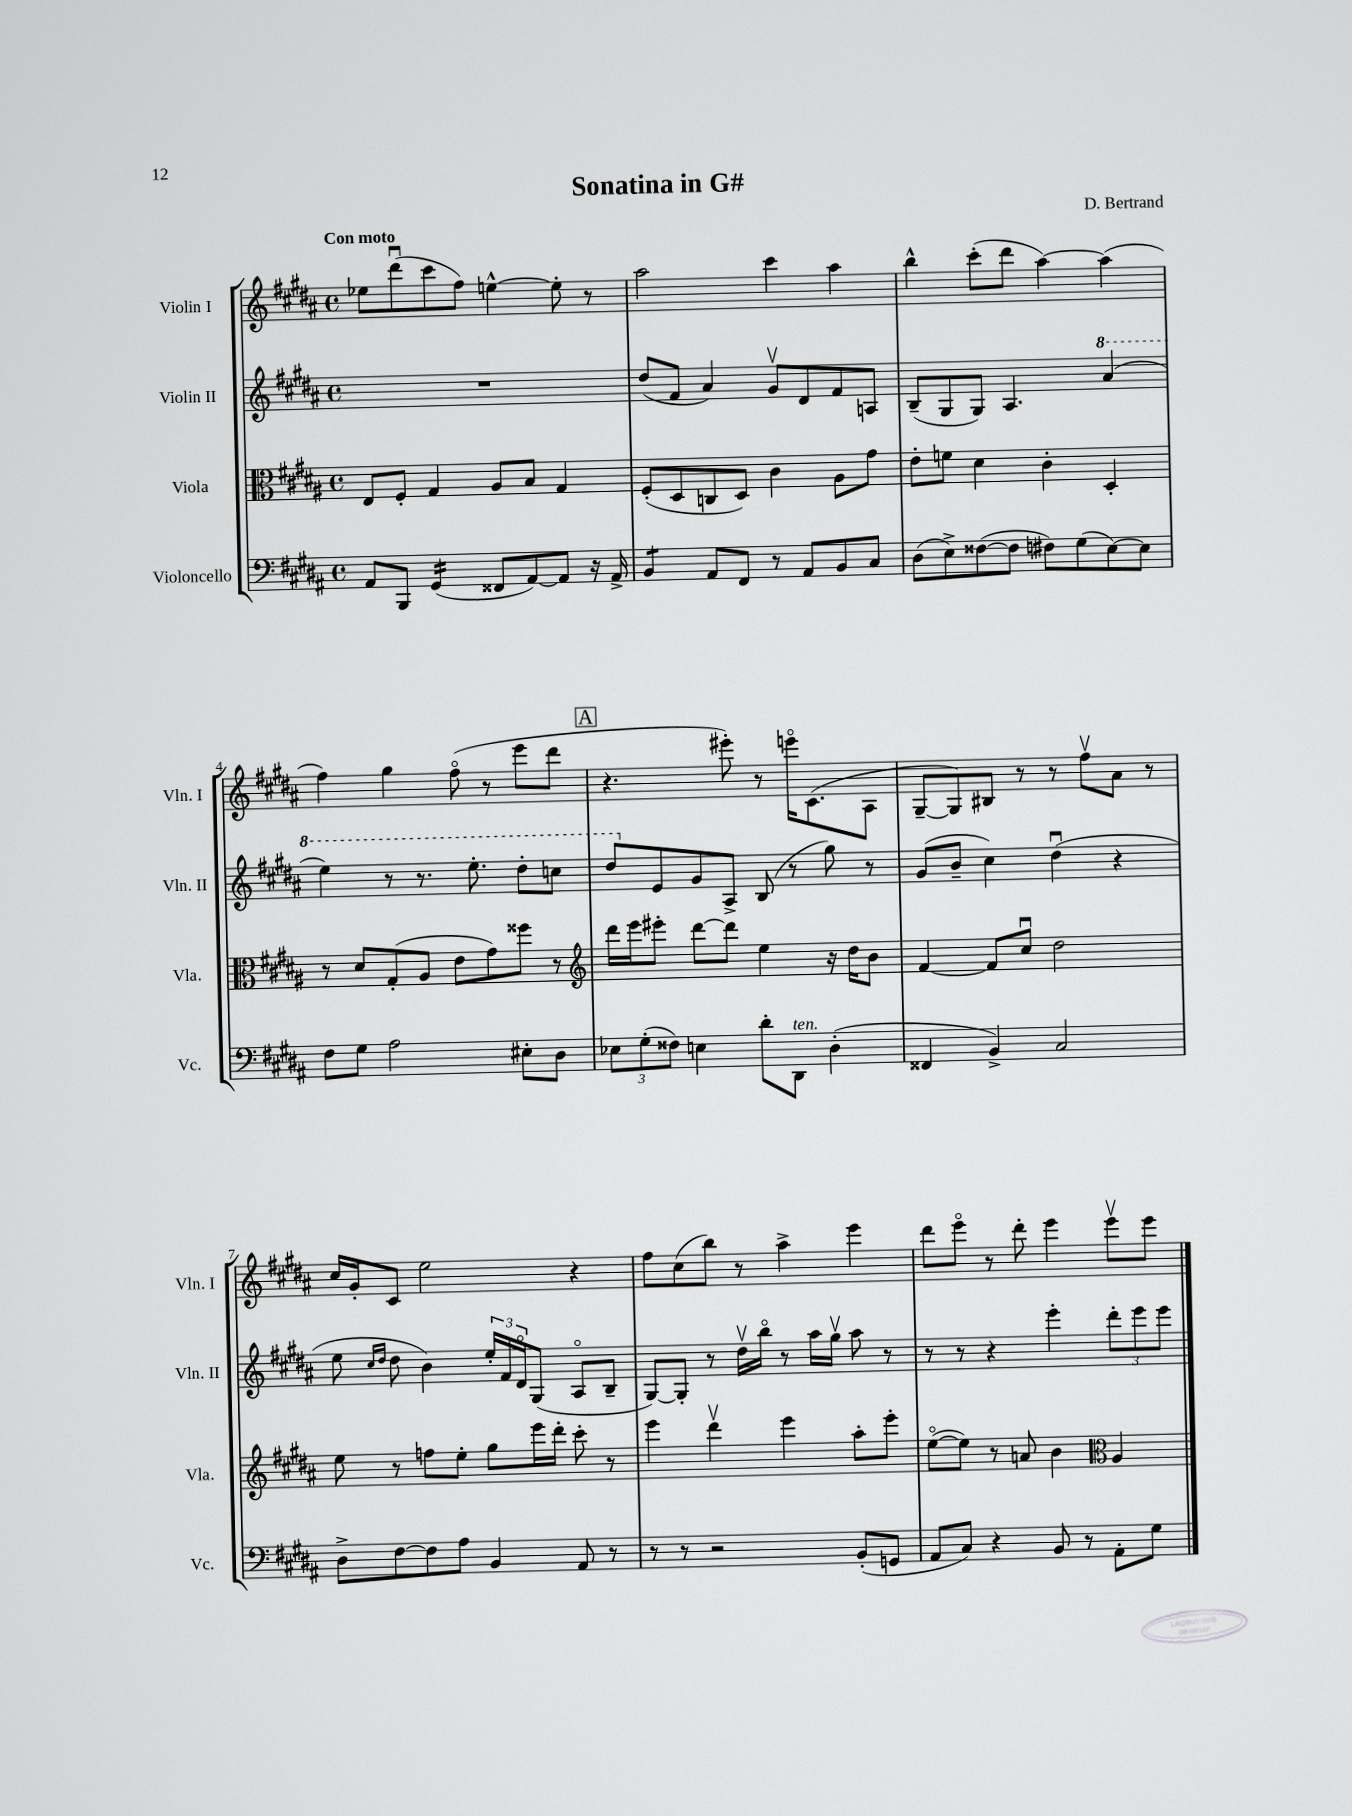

**kern	**kern	**kern	**kern
*staff4	*staff3	*staff2	*staff1
*clefF4	*clefC3	*clefG2	*clefG2
*k[f#c#g#d#a#]	*k[f#c#g#d#a#]	*k[f#c#g#d#a#]	*k[f#c#g#d#a#]
*M4/4	*M4/4	*M4/4	*M4/4
*met(c)	*met(c)	*met(c)	*met(c)
8AA#	8E	1r	8ee-
8BBB	8F#'	.	(8ddd#u
(4GG#	4G#	.	8ccc#
.	.	.	8ff#)
8FF##	8A#	.	[4ee^^
[8AA#)	8B	.	.
8AA#]	4G#	.	8ee']
16r	.	.	8r
16AA#^	.	.	.
=	=	=	=
4BB	(8F#'	(8dd#	2aa#
.	8D#	8f#	.
8AA#	8C	4a#)	.
8FF#	8D#)	.	.
8r	4c#	8g#v	4ccc#
8AA#	.	8d#	.
8BB	8A#	8f#	4aa#
8C#	8g#	8A	.
=	=	=	=
(8D#	8e'	(8B~	4bb^^
8E^)	8f	8G#	.
([8F##	4d#	8G#)	(8ccc#'
8F##]	.	4.A#	8ddd#
8F#)	4c#'	.	[4aa#)
(8G#	.	.	.
[8E)	4D#'	(4aa#	(4aa#]
8E]	.	.	.
=	=	=	=
8F#	8r	4eee)	4ff#)
8G#	8d#	.	.
2A#	(8G#'	8r	4gg#
.	8A#	8.r	.
.	8e	.	(8ff#o
.	.	8.eee'	.
.	8g#)	.	8r
8E#'	8ff##	8ddd#'	8eee
8D#	8r	8ccc	8ddd#
=	=	=	=
*	*clefG2	*	*
12E-	16ddd#	8ddd#	4.r
.	16eee	.	.
(12G#'	.	.	.
.	8eee#'	8e	.
12F##)	.	.	.
4E	[8ddd#	8g#	.
.	8ddd#]	8A#^	8eee#')
8d#'	4ee	(8B	8r
8DD#	.	8r	16eeeo
.	.	.	(8.c#
(4D#'	16r	8gg#)	.
.	16dd#	.	.
.	8b	8r	8A#
=	=	=	=
4FF##	[4f#	(8g#	[8G#~
.	.	8b~	8G#])
4BB^)	8f#]	4cc#)	8B#
.	8cc#u	.	8r
2C#	2dd#	(4dd#u	8r
.	.	.	8ff#v
.	.	4r	8a#
.	.	.	8r
=	=	=	=
8D#^	8ee	8ee	16cc#
.	.	.	16g#'
.	.	16qqcc#	.
.	.	16qqdd#	.
[8F#	8r	8dd#	8c#
8F#]	8ff	4b)	2ee
8A#	8ee'	.	.
4BB	8gg#	24ee'	.
.	.	24f#	.
.	.	24d#o	.
.	16eee	(8G#	.
.	16ddd#'	.	.
8AA#	8ccc#'	8A#o	4r
8r	8r	8B~	.
=	=	=	=
8r	4eee	[8G#)	8ff#
8r	.	8G#']	(8cc#
2r	4ddd#v	8r	8bb)
.	.	16dd#v	8r
.	.	16bbo	.
.	4eee	8r	4aa#^
.	.	16aa#	.
.	.	16gg#v	.
(8BB'	8aa#'	8aa#	4eee
8GG	8eee'	8r	.
=	=	=	=
8AA#	([8eeo	8r	8ddd#
8C#)	8ee])	8r	8eeeo
4r	8r	4r	8r
.	8a	.	8ddd#'
8BB	4b	4eee'	4eee
8r	.	.	.
*	*clefC3	*	*
8AA#'	4A#	12ddd#'	8eeev
.	.	12eee	.
8G#	.	.	8eee
.	.	12eee	.
==	==	==	==
*-	*-	*-	*-
